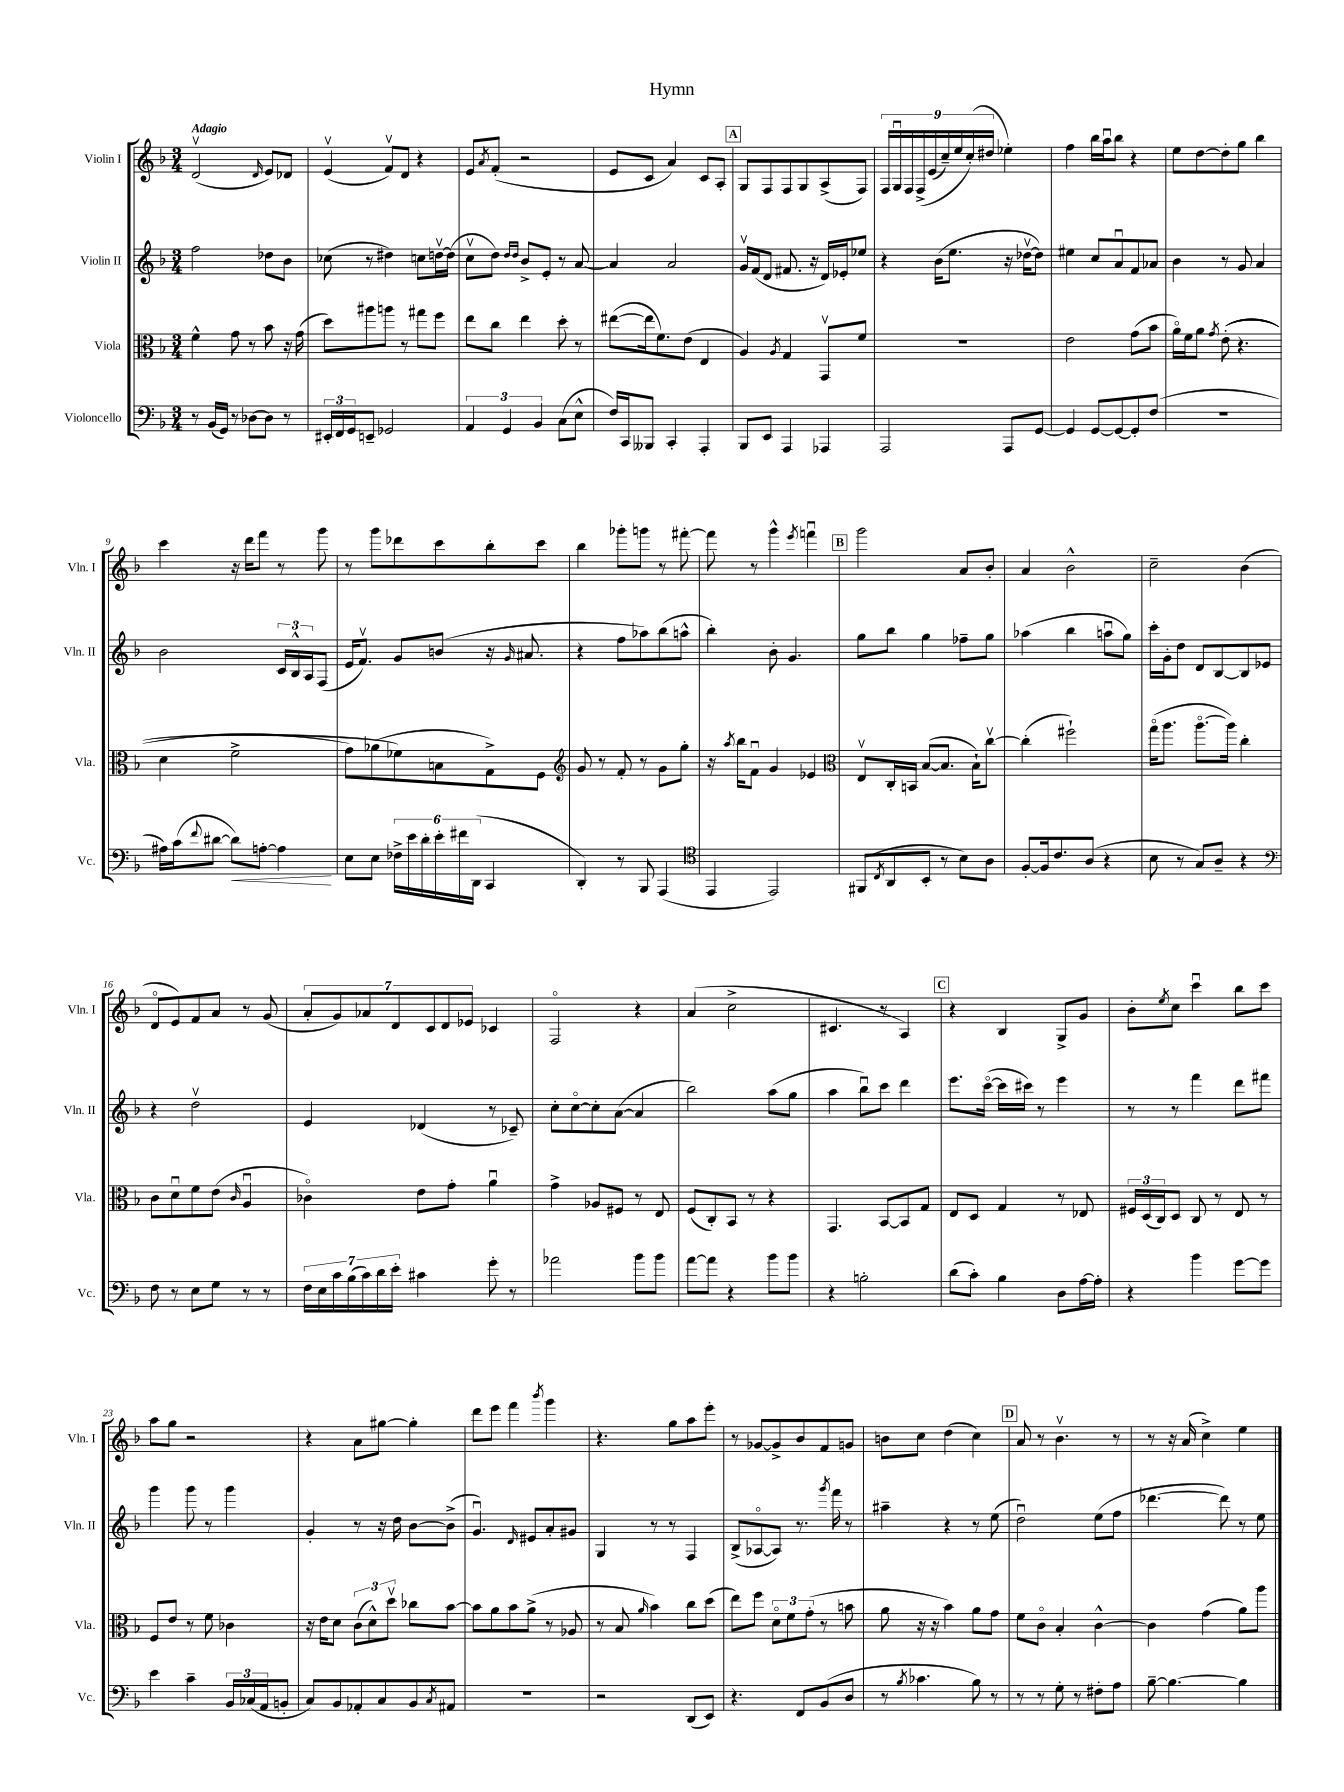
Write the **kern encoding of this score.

**kern	**dynam	**kern	**kern	**kern
*part4	*part4	*part3	*part2	*part1
*staff4	*staff4	*staff3	*staff2	*staff1
*I"Violoncello	*	*I"Viola	*I"Violin II	*I"Violin I
*I'Vc.	*	*I'Vla.	*I'Vln. II	*I'Vln. I
*clefF4	*	*clefC3	*clefG2	*clefG2
*k[b-]	*	*k[b-]	*k[b-]	*k[b-]
*M3/4	*	*M3/4	*M3/4	*M3/4
=1	=1	=1	=1	=1
!	!	!	!	!LO:TX:a:B:t=Adagio
8r	.	4f^^\	2ff\	(2dv/
(16BB-/LL	.	.	.	.
16GG/JJ)	.	.	.	.
8r	.	8g\	.	.
[8D-X\L	.	8r	.	.
.	.	.	.	16qqd/
8D-\J]	.	8b-\	8dd-X\L	8e/L)
8r	.	16r	8b-\J	8d-X/J
.	.	(16g\	.	.
=2	=2	=2	=2	=2
24EE#X'/LL	.	8dd\L)	(8cc-X\	(4ev/
24FF/	.	.	.	.
24GG/J	.	.	.	.
8EEn~/J	.	8aa#X\	8r	.
2GG-X/	.	8aan\J	4dd#X\)	8fv/L)
.	.	8r	.	8d/J
.	.	8gg#X\L	8ccn\L	4r
.	.	8ff\J	[16ddnv\L	.
.	.	.	(16dd\JJ]	.
=3	=3	=3	=3	=3
6AA/	.	8ee\L	8ccv\L	8e/L
.	.	.	.	8qa/
.	.	8cc\J	8dd\J)	(8f'/J
6GG/	.	.	.	.
.	.	.	16qqdd/LL	.
.	.	.	16qqdd/JJ	.
.	.	4ee\	8b-^/L	2r
6BB-/	.	.	.	.
.	.	.	8e'/J	.
(8C\L	.	8dd'\	8r	.
8E^^\J	.	8r	[8a/	.
=4	=4	=4	=4	=4
16F/LL)	.	([8ee#X\L	4a/]	8e/L
16CC/J	.	.	.	.
8BBB--X/J	.	16ee#\k]	.	8c/J
.	.	8.f\)	.	.
4CC'/	.	.	2a/	4a/)
.	.	(8e\J	.	.
4AAA'/	.	4E/	.	8c/L
.	.	.	.	8A'/J
!!LO:REH:place=s1:t=A
=5	=5	=5	=5	=5
8BBB-/L	.	4A/)	16gv/LL	8G/L
.	.	.	(16f/J	.
8EE/J	.	.	8d/J	8F/
.	.	8qA/	.	.
4AAA/	.	4G/	8.f#X/	8F/
.	.	.	.	8G/
.	.	.	16r	.
4AAA-X/	.	8GGv/L	16d/LL)	(8A^/
.	.	.	16e-X'/J	.
.	.	8f/J	8ee-X/J	8F/J)
=6	=6	=6	=6	=6
2AAA/	.	2.r	4r	18F/LL
.	.	.	.	18Gu/
.	.	.	.	18F/
.	.	.	.	(18F^/
.	.	.	.	(18e/
.	.	.	(16b-\KL	.
.	.	.	.	18cc~/)
.	.	.	8.ee\J	.
.	.	.	.	18ee/
.	.	.	.	(18cc'/)
.	.	.	.	18dd#X/JJ
8AAA/L	.	.	16r	4ee-X'\)
.	.	.	[16dd-Xv\KL	.
[8GG/J	.	.	8dd-\J])	.
=7	=7	=7	=7	=7
4GG/]	.	2e\	4ee#X\	4ff\
[8GG/L	.	.	8cc/L	16bb-\LL
.	.	.	.	16aau\J
8GG/_	.	.	8au/	8bb-\J
8GG'/]	.	(8g\L	8f/	4r
(8F/J	.	8b-\J	8a-X/J	.
=8	=8	=8	=8	=8
2.r	.	16a\LL)	4b-\	8ee\L
.	.	16f\J	.	.
.	.	8a\J	.	[8dd\
.	.	8qg/	.	.
.	.	((8e'\	8r	8dd'\]
.	.	4.r	8g/	8gg\J
.	.	.	4a/	4bb-\
!!LO:LB:g=z
=9	=9	=9	=9	=9
16A#X\LL)	.	4d\	2b-\	4ccc\
(16c\J	.	.	.	.
8qqf/	.	.	.	.
[8d#X\J	.	.	.	.
!	!LO:HP:b	!	!	!
8d#\L])	<	2f^\	.	16r
.	.	.	.	16ddd\KL
[8An'\J	.	.	.	8fff\J
4A\]	.	.	24c/LL	8r
.	.	.	24B-^^/	.
.	.	.	24A/J	.
.	.	.	(8F/J	8ggg\
.	[	.	.	.
=10	=10	=10	=10	=10
8E\L	.	8g\L)	16e/KL	8r
.	.	.	8.fv/J)	.
8E\J	.	(8a-X\	.	8ggg\L
24F-X^\LL	.	8f-X\)	8g/L	8ddd-X\
24e\	.	.	.	.
24d'\	.	.	.	.
24e'\	.	8Bn\	(8bn/J	8ccc\
24f#X\	.	.	.	.
(24DD\JJ	.	.	.	.
4CC/	.	8G^\)	16r	8bb-'\
.	.	.	16qqg/	.
.	.	.	8.a#X/	.
.	.	8F\J	.	8ccc\J
=11	=11	=11	=11	=11
*	*	*clefG2	*	*
4DD'/)	.	8g/	4r	4bb-\
.	.	8r	.	.
8r	.	8f'/	8ff\L	8ggg-X'\L
8BBB-/	.	8r	8aa-X\)	8gggn\J
(4AAA/	.	8g\L	(8bb-\	8r
.	.	8gg'\J	8aan^^\J	[8fff#X'\
=12	=12	=12	=12	=12
*clefC4	*	*	*	*
4EE/	.	16r	4bb-'\)	8fff#\]
.	.	8qaa/	.	.
.	.	16bb-\KL	.	.
.	.	8fu\J	.	8r
2EE/)	.	4g/	8b-'\	4ggg^^\
.	.	.	4.g/	.
.	.	.	.	8qeee/
.	.	4e-X/	.	4fffnu\
!!LO:REH:place=s1:t=B
=13	=13	=13	=13	=13
*	*	*clefC3	*	*
(8FF#X/L	.	8Ev/L	8gg\L	2ggg\
8qC/	.	.	.	.
8AA/	.	16C'/L	8bb-\J	.
.	.	16BBn/JJ	.	.
8BB-'/J	.	([8B-/L	4gg\	.
8r	.	8.B-/J]	.	.
8B-\L)	.	.	8ff-X~\L	8a/L
.	.	16B-`\KL)	.	.
8A\J	.	[8ccv\J	8gg\J	8b-'/J
=14	=14	=14	=14	=14
[8F'/L	.	(4cc'\]	(4aa-X\	4a/
16F/k]	.	.	.	.
8.c/	.	.	.	.
.	.	2ff#X`\)	4bb-\	2b-^^\
(8A/J	.	.	.	.
4r	.	.	8aanu\L	.
.	.	.	8gg\J)	.
=15	=15	=15	=15	=15
8B-\	.	(16gg\KL	16ccc'\LL	2cc~\
.	.	8.aa\J	16g'\J	.
8r	.	.	8dd\J	.
8G/L)	.	[8.aa\L	8d/L	.
8A~/J	.	.	[8B-/	.
.	.	16aa\Jk])	.	.
4r	.	4cc'\	8B-/]	(4b-\
.	.	.	8e-X/J	.
!!LO:LB:g=z
=16	=16	=16	=16	=16
*clefF4	*	*	*	*
8F\	.	8c\L	4r	8d/L
8r	.	8du\	.	8e/)
8E\L	.	8f\	2ddv\	8f/
8G\J	.	(8e\J	.	8a/J
.	.	16qqc/	.	.
8r	.	4Au/	.	8r
8r	.	.	.	(8g/
=17	=17	=17	=17	=17
28F\LL	.	4c-X\)	4e/	14a'/L
28E\	.	.	.	.
28c\	.	.	.	14g/)
(28B-\	.	.	.	.
28c\)	.	.	.	14a-X/
28d\	.	.	.	.
28e'\JJ	.	.	.	14d/
4c#X\	.	8e\L	(4d-X/	.
.	.	.	.	14c/
.	.	.	.	14d/
.	.	8g'\J	.	.
.	.	.	.	14e-X/J
8g'\	.	4au\	8r	4c-X/
8r	.	.	8c-X~/)	.
=18	=18	=18	=18	=18
2a-X\	.	4g^\	8cc'\L	2F/
.	.	.	[8cc\	.
.	.	8A-X/L	8cc'\]	.
.	.	8F#X/J	([8a\J	.
8b-\L	.	8r	4a/]	4r
8b-\J	.	8E/	.	.
=19	=19	=19	=19	=19
[8a\L	.	(8F/L	2bb-\)	(4a/
8a\J]	.	8C'/)	.	.
4r	.	8BB-/J	.	2cc^\
.	.	8r	.	.
8b-\L	.	4r	(8aa\L	.
8b-\J	.	.	8gg\J	.
=20	=20	=20	=20	=20
4r	.	4.GG/	4aa\	4.c#X/
2Bn'\	.	.	8bb-u\L)	.
.	.	[8BB-/L	8ccc\J	8r
.	.	8BB-/]	4ddd\	4A/)
.	.	8G/J	.	.
!!LO:REH:place=s1:t=C
=21	=21	=21	=21	=21
(8d\L	.	8E/L	8.eee\L	4r
8c'\J)	.	8D/J	.	.
.	.	.	([16ccc\Jk	.
4B-\	.	4G/	16ccc\LL]	4B-/
.	.	.	16ccc#X\JJ)	.
.	.	.	8r	.
8D\L	.	8r	4eee\	8G^/L
[16A\L	.	8E-X/	.	8g/J
16A'\JJ]	.	.	.	.
=22	=22	=22	=22	=22
4r	.	24F#X/LL	8r	8b-'\L
.	.	(24D/	.	.
.	.	24C/J)	.	.
.	.	.	.	8qee/
.	.	8D/J	8r	8cc\J
4b-\	.	8C/	4fff\	4cccu\
.	.	8r	.	.
[8g\L	.	8E/	8ddd\L	8bb-\L
8g\J]	.	8r	8fff#X\J	8ccc\J
!!LO:LB:g=z
=23	=23	=23	=23	=23
4e\	.	8F/L	4ggg\	8aa\L
.	.	8e/J	.	8gg\J
4c~\	.	8r	8ggg\	2r
.	.	8f\	8r	.
24BB-/LL	.	4c-X\	4ggg\	.
(24C-X/	.	.	.	.
24AA/J	.	.	.	.
8BBn'/J	.	.	.	.
=24	=24	=24	=24	=24
8C/L)	.	16r	4g'/	4r
.	.	16e\KL	.	.
8BB-/	.	8d\J	.	.
8AA-X'/	.	(12c\L	8r	8a\L
.	.	12d^^\)	.	.
8C/	.	.	16r	[8gg#X\J
.	.	12ddv\J	.	.
.	.	.	16dd\	.
8BB-/	.	8cc-X\L	[8b-\L	4gg#'\]
8qC/	.	.	.	.
8AA#X/J	.	[8b-\J	(8b-^\J]	.
=25	=25	=25	=25	=25
2.r	.	8b-\L]	4.gu/)	8ddd\L
.	.	8a\	.	8eee\J
.	.	8b-\	.	4fff\
.	.	.	16qqd/	.
.	.	(8a^\J	8e#X/L	.
.	.	.	.	8qbbb-/
.	.	8r	8a'/	4ggg\
.	.	8A-X/	8g#X/J	.
=26	=26	=26	=26	=26
2r	.	8r	4G/	4.r
.	.	8B-/	.	.
.	.	16qqa/	.	.
.	.	4b-\)	8r	.
.	.	.	8r	8gg\L
(8DD/L	.	8cc\L	4F/	8aa\
8EE/J)	.	(8dd\J	.	8eee'\J
=27	=27	=27	=27	=27
4.r	.	8ee\L)	(8B-^/L	8r
.	.	8ff\J	[8A-X/	[8g-X/L
.	.	12d\L	8A-/J])	8g-^/]
.	.	12f\	.	.
8FF/L	.	.	8.r	8b-/
.	.	(12g'\J	.	.
(8BB-/	.	8r	.	8f/
.	.	.	8qggg/	.
.	.	.	16fff\	.
8D/J	.	8bn\	8r	8gn/J
=28	=28	=28	=28	=28
8r	.	8a\	4aa#X~\	8bn\L
8qB-/	.	.	.	.
4.c-X\	.	16r	.	8cc\J
.	.	16r	.	.
.	.	4b-\)	4r	(4dd\
8B-\)	.	8a\L	8r	4cc\)
8r	.	8g\J	(8ee\	.
!!LO:REH:place=s1:t=D
=29	=29	=29	=29	=29
8r	.	8f\L	2ddu\)	8a/
8r	.	8c\J	.	8r
8G'\	.	4B-'/	.	4.b-v\
8r	.	.	.	.
8F#X'\L	.	[4c^^\	(8ee\L	.
8A\J	.	.	8ff\J	8r
=30	=30	=30	=30	=30
[8B-~\	.	4c\]	[4.ddd-X\	8r
4.B-\_	.	.	.	16r
.	.	.	.	(16a/
.	.	(4g\	.	4cc^\)
.	.	.	8ddd-\])	.
4B-\]	.	8a\L)	8r	4ee\
.	.	8aa\J	8ee\	.
==	==	==	==	==
*-	*-	*-	*-	*-
